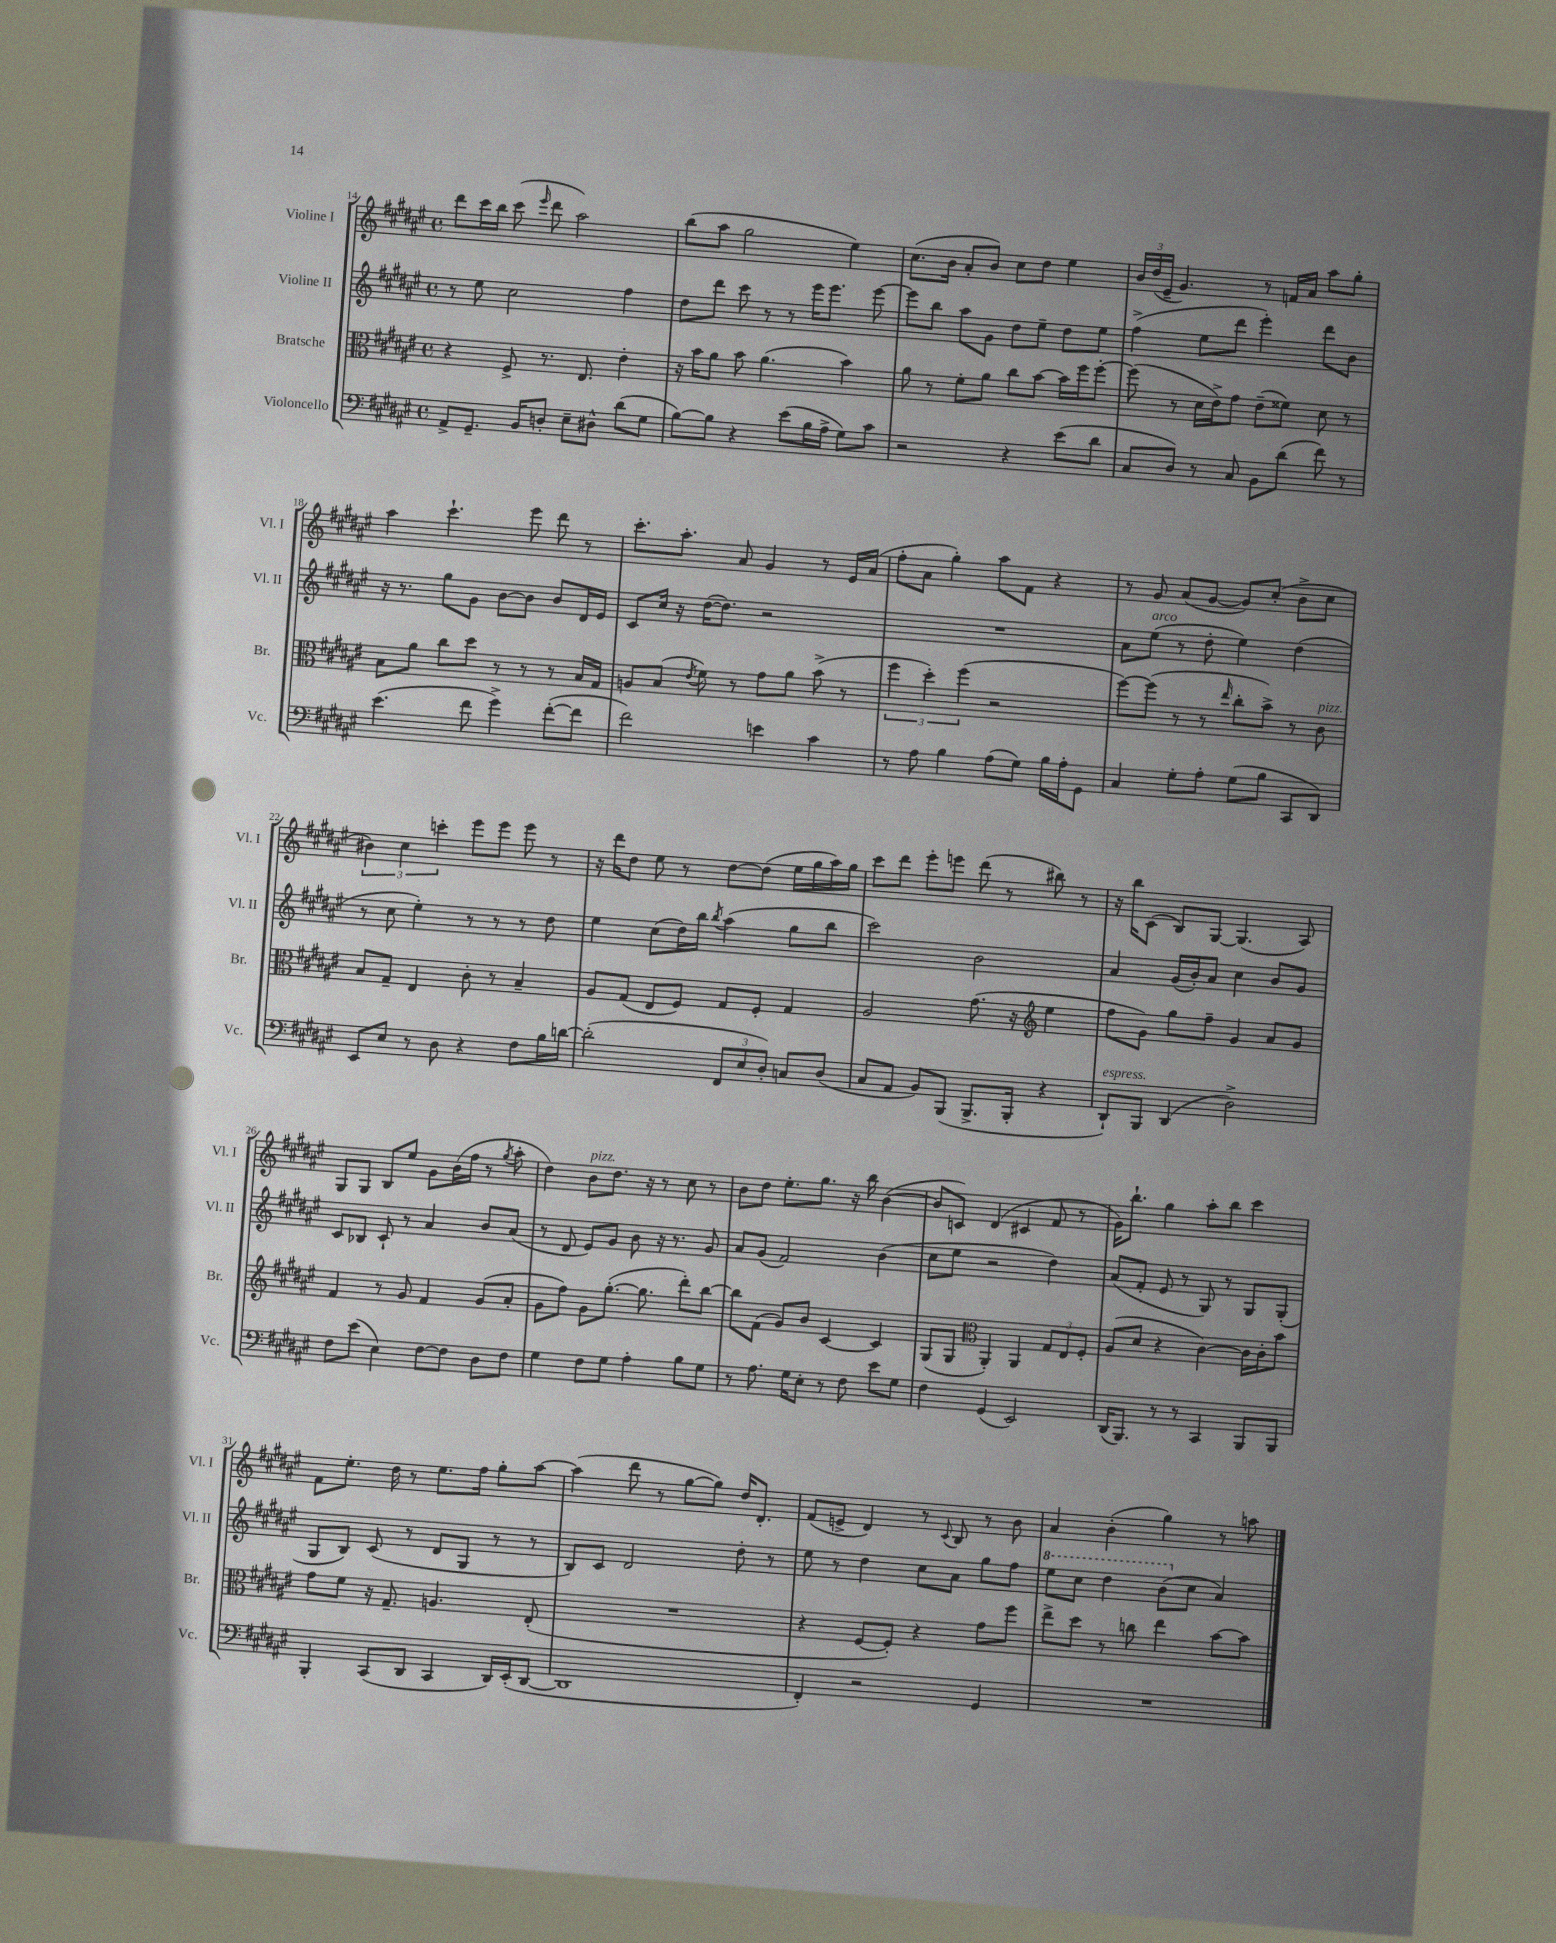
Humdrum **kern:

**kern	**kern	**kern	**kern
*staff4	*staff3	*staff2	*staff1
*clefF4	*clefC3	*clefG2	*clefG2
*k[f#c#g#d#a#e#]	*k[f#c#g#d#a#e#]	*k[f#c#g#d#a#e#]	*k[f#c#g#d#a#e#]
*M4/4	*M4/4	*M4/4	*M4/4
*met(c)	*met(c)	*met(c)	*met(c)
8AA#^	4r	8r	8ddd#
8.GG#~	.	8ee#	16ccc#
.	.	.	16bb
.	8F#^	2cc#	(8ccc#
16BB	.	.	.
.	.	.	16qqeee#
8D'	8.r	.	8ddd#
8E#~	.	.	2aa#)
.	8.E#	.	.
8D#^^	.	.	.
(8d#	4e#'	4ff#	.
8G#	.	.	.
=	=	=	=
[8B)	16r	8dd#	(8bb
.	16b	.	.
8B]	8a#	8ddd#	8aa#
4r	8b	8ccc#	2gg#
.	(4.a#	8r	.
(8e#	.	8r	.
16B	.	16eee#	.
16A#^	.	8.eee#	.
8G#)	4b)	.	4ee#)
8c#	.	[8eee#	.
=	=	=	=
2r	8a#	8eee#]	(8.cc#
.	8r	8bb	.
.	.	.	16b
.	8f#'	8aa#	8a#'
.	8a#	8g#	8b)
4r	8cc#	8dd#	8cc#
.	[8b	8ee#~	8dd#
(8e#	16b]	8dd#	4ee#
.	16ff#	.	.
8d#	[8ff#'	8ee#	.
=	=	=	=
8C#	(8ff#]	(4ff#^	24b
.	.	.	(24dd#
.	.	.	24e#~
8D#)	8r	.	4.g#)
8r	16d#	8ee#	.
.	16e#^)	.	.
8C#	8g#	8ddd#	.
8BB	(8e#~	4eee#')	8r
(8d#	8f##)	.	16f
.	.	.	16a#
8f#)	8d#	8ddd#	8aa#
8r	8r	8b	8gg#'
=	=	=	=
(4.e#	8B	16r	4aa#
.	.	8.r	.
.	8a#	.	.
.	8cc#	8gg#	4.ccc#`
8f#	8dd#	8g#	.
4g#^)	8r	[8b	.
.	8r	8b]	8eee#
([8f#'	8r	8b	8ddd#
8f#]	16B	16d#	8r
.	16G#	16e#	.
=	=	=	=
2f#)	8A	8c#	8.ccc#'
.	(8B	16cc#	.
.	.	16r	8.aa#'
.	8qe#	.	.
.	8f#)	([16dd#	.
.	.	8.dd#])	.
.	8r	.	8a#
4e	8g#	2r	4g#
.	8a#	.	.
4c#	(8b^	.	8r
.	8r	.	16e#
.	.	.	(16a#
=	=	=	=
8r	6ff#	1r	8ff#'
8A#	.	.	8a#
.	6dd#')	.	.
4B	.	.	4gg#')
.	(6ff#	.	.
(8A#	2r	.	8aa#
8G#)	.	.	8f#
16B	.	.	4r
16A#'	.	.	.
8GG#	.	.	.
=	=	=	=
4C#	[8ff#)	8a#	8r
.	(8ff#]	(8ee#	8g#
8G#'	8r	8r	(8a#
8A#'	8r	8dd#'	[8g#
.	16qqee#	.	.
(8G#	8cc#'	4ee#)	8g#])
8B	8b^)	.	(8cc#'
8CC#	8r	(4dd#	8b^
8DD#)	8c#	.	8cc#
=	=	=	=
8EE#	8B	8r	6b#)
8E#	8G#~	8cc#	.
.	.	.	6cc#
8r	4E#	4ee#')	.
.	.	.	6ccc'
8D#	.	.	.
4r	8c#'	8r	8eee#
.	8r	8r	8eee#
8F#	4B~	8r	8eee#
16B	.	8dd#	8r
[16d	.	.	.
=	=	=	=
(2d']	8A#	4ee#	16r
.	.	.	16ddd#
.	(8G#	.	8dd#
.	8E#	(8cc#	8ee#
.	8F#)	16dd#)	8r
.	.	16bb	.
.	.	8qbb	.
12FF#	8G#	(4aa#	[8dd#
12E#	.	.	.
.	8F#'	.	(8dd#]
12D#')	.	.	.
8C	4G#	8gg#	16ee#
.	.	.	16gg#
(8D#	.	8bb	16aa#)
.	.	.	16gg#
=	=	=	=
8C#	2A#	2ccc#)	8ccc#
8AA#	.	.	8ddd#
8BB)	.	.	8eee#'
(8BBB	.	.	8eee
8.BBB^	(8.g#	2b	(8ddd#
.	.	.	8r
16BBB'	16r	.	.
*	*clefG2	*	*
4r	4ee#	.	8bb#)
.	.	.	8r
=	=	=	=
8DD#`)	8ff#	4a#	16r
.	.	.	16bb
8BBB	8g#)	.	(8c#
(4DD#	8gg#	(16g#	8B)
.	.	16b')	.
.	8ff#~	8a#	[8G#
2D#^)	4g#	4cc#	(4.G#]
.	8a#	8b	.
.	8g#	8g#	8A#)
=	=	=	=
8F#	4f#	8c#	8G#
(8e#	.	8B-	8G#
4E#)	8r	8c#`	8B
.	8g#	8r	8ee#
[8F#	4f#	4a#	8g#
8F#]	.	.	(16b
.	.	.	16ff#
8D#	(8g#	8b	8r
.	.	.	8qgg#
8F#	8a#'	(8a#	8aa#'
=	=	=	=
4G#	8g#	8r	4dd#)
.	8ff#)	8d#	.
8F#	8g#	8e#)	8b
8G#	([8.gg#'	8g#	8.dd#
4A#'	.	8b	.
.	8.gg#]	.	16r
.	.	16r	8r
.	.	8.r	.
8B	8ddd#')	.	8cc#
8G#	[8bb	8g#	8r
=	=	=	=
8r	8bb]	8a#	8b
8.A#	(8f#	(8g#	8dd#
.	8g#)	2f#)	8.ee#'
16G#	.	.	.
8E#'	8b	.	.
.	.	.	8.gg#
8r	[4c#	.	.
8F#	.	.	16r
.	.	.	16bb
8e#	4c#]	(4b	([4b
8G#	.	.	.
=	=	=	=
4F#	(8G#	8cc#	8b]
.	8G#	8ee#	8c)
*	*clefC3	*	*
(4GG#	4AA#')	2r	(4d#
2EE#)	4AA#	.	4c#
.	12G#	4dd#)	8f#
.	12E#	.	.
.	.	.	8r
.	12F#'	.	.
=	=	=	=
(16DD#	(8A#	(8a#	16g#)
8.BBB)	.	.	8.bb`
.	8d#	8f#'	.
8r	4r	8e#	4gg#
8r	.	8r	.
4CC#	[4c#)	8G#)	8aa#'
.	.	8r	8bb
8BBB	16c#]	8G#	4ccc#
.	16c#'	.	.
8BBB	8b	(8G#'	.
=	=	=	=
4BBB'	8g#	8G#	8f#
.	8f#	8B)	8.ee#'
(8CC#	16r	(8c#	.
.	8.G#~	.	16dd#
8DD#	.	8r	8r
4CC#	4.A	8d#	8.ee#
.	.	8G#	.
.	.	.	16ff#
16DD#)	.	8r	8gg#'
(16EE#'	.	.	.
[8DD#	(8E#'	8r	[8aa#
=	=	=	=
1DD#]	1r	8B)	(4aa#]
.	.	8c#	.
.	.	2d#	8ddd#
.	.	.	8r
.	.	.	[8gg#
.	.	.	8gg#])
.	.	8dd#'	16dd#
.	.	.	8.d#'
.	.	8r	.
=	=	=	=
4FF#')	4r	8ee#	(8f#
.	.	8r	8e^
2r	[8F#	4dd#	4d#)
.	8F#'])	.	.
.	4r	8cc#	8r
.	.	.	8qqc#
.	.	8a#	8B
4GG#	8g#	8gg#	8r
.	8ff#	8ff#	8b
=	=	=	=
1r	8ee#^	8eee#	4a#
.	8dd#	8ccc#	.
.	8r	4ddd#	(4b'
.	8cc	.	.
.	4ee#	(8bb	4gg#)
.	.	8cc#	.
.	[8b	4a#)	8r
.	8b]	.	8aa
==	==	==	==
*-	*-	*-	*-
